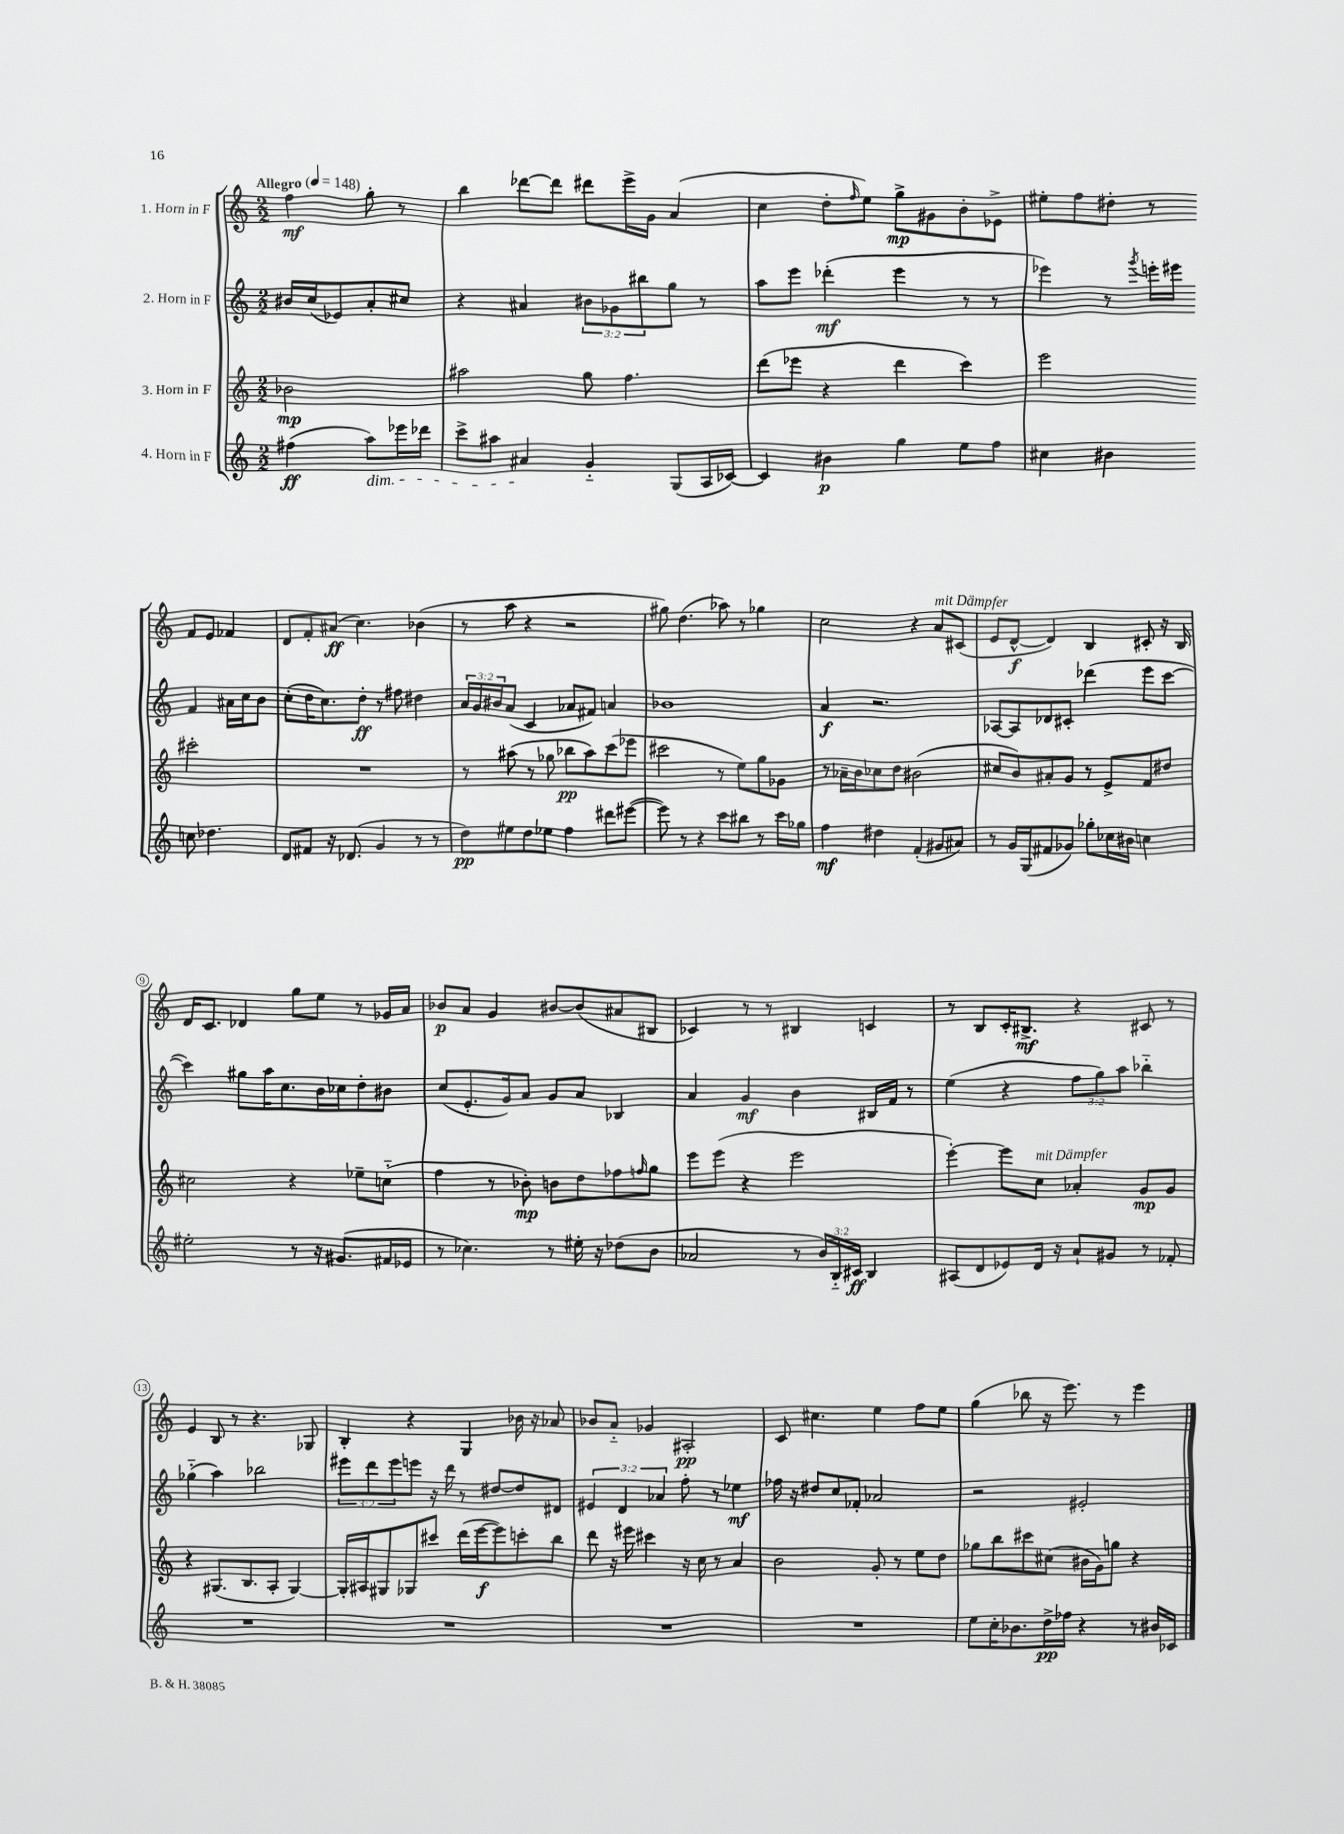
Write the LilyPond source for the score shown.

<<
\new StaffGroup <<
\new Staff = "s0" \with { instrumentName = "1. Horn in F" } {
    \clef treble \key c \major \numericTimeSignature \time 2/2 \partial 2 \tempo "Allegro" 4 = 148
    f''4\mf g''8-. r8 |
    b''4 des'''8~ des'''8 dis'''8 e'''16-> g'16 a'4( |
    c''4 d''8-. \grace { f''16 } e''8) g''8->\mp gis'8 b'8-. ees'8-> |
    eis''8-. f''8 dis''8-. r8 f'8 e'8 fes'4 |
    d'8 f'8-. ais'8\ff( c''4.) bes'4( |
    r8 a''8 r4 r2 |
    gis''8) d''4.( aes''8) r8 ges''4 |
    c''2 r4 a'8^\markup { \italic "mit Dämpfer" } cis'8( |
    e'8 d'8~-^\f d'4) b4 cis'8-. r16 b16 |
    d'16 c'8. des'4 g''8 e''8 r8 ges'16 a'16 |
    bes'8\p a'8 g'4 bis'8~ bis'8( ais'8 bis8 |
    ces'4) r8 r8 bis4 c'4 |
    r8 b8 c'16-. bis8.->\mf r4 cis'8 r8 |
    e'4 b8 r8 r4. ges8 |
    b4-. r4 g4 bes'16 r16 aes'8 |
    bes'8 a'8-_ ges'4 ais2-.\pp |
    c'8 cis''4. e''4 f''8 e''8 |
    g''4( bes''8 r16 e'''8.) r8 e'''4 \bar "|." |
}
\new Staff = "s1" \with { instrumentName = "2. Horn in F" } {
    \clef treble \key c \major \numericTimeSignature \time 2/2 \override Staff.TupletNumber.text = #tuplet-number::calc-fraction-text \partial 2
    bis'16 c''16( ees'8) a'8-. cis''8 |
    r4 ais'4 \tuplet 3/2 { bis'8 ges'8 bis''8 } g''8 r8 |
    a''8 e'''8 des'''4-.\mf( e'''4 r8 r8 |
    ees'''4) r8 \acciaccatura { g'''8 } e'''16-. eis'''16 f'4 ais'16 c''16 b'8 |
    c''8-.( d''16 c''8.) d''8-.\ff r8 fis''8 dis''4 |
    \tuplet 3/2 { a'16 g'16 bis'16 } a'8( c'4 aes'8 fis'8) a'4 |
    bes'1 |
    a'4\f r2. |
    aes8~ aes8 des'8 cis'8-. des'''4( e'''8 c'''8~ |
    c'''4) gis''8 a''16 c''8. b'16 ces''16 d''8-. bis'8 |
    c''8( e'8.-. g'16) a'8 g'8 a'8 bes4 |
    a'4 g'4\mf b'4 bis16 f'16 r8 |
    e''4( r4 \tuplet 3/2 { f''8 g''8) a''8 } bes''4-_ |
    ges''4-_( a''4) bes''2 |
    \tuplet 3/2 { eis'''8 d'''8 eis'''8 } e'''8 r16 d'''16 r8 dis''8~ dis''8 dis'8 |
    \tuplet 3/2 { eis'4 d'4 aes'4 } f''8-. r8 ees''4\mf |
    fes''16 r16 dis''8 c''8 fes'8-. aes'2 |
    r2 eis'2-. \bar "|." |
}
\new Staff = "s2" \with { instrumentName = "3. Horn in F" } {
    \clef treble \key c \major \numericTimeSignature \time 2/2 \partial 2
    bes'2\mp |
    ais''2 g''8 f''4. |
    d'''8( ees'''8 r4 d'''4 c'''4) |
    e'''2 cis'''2-. |
    R1 |
    r8 ais''8( r8 ges''8 bes''8\pp ais''8) c'''8( ees'''8 |
    cis'''2 r8 e''8) g''8 ges'8 |
    r8 aes'16-- b'16 ces''8 d''8 bis'2( |
    cis''8 b'8) ais'8-. g'8 r8 e'8-> f'8 dis''8 |
    cis''2 r4 ees''8-- c''8-_( |
    f''4 r8 bes'8-.\mp) b'8 d''8 fes''8 \grace { f''16 } g''8 |
    e'''8 e'''8( r4 e'''2 |
    e'''4~-.) e'''8 c''8^\markup { \italic "mit Dämpfer" } aes'4-. g'8\mp g'8 |
    r4 gis8.( b8. a8-. gis4~) |
    gis16-. ais16 gis8 ges8 cis'''8 d'''16( e'''16~\f e'''8) c'''8-. b''8 |
    d'''8 r16 eis'''16 cis'''4 r16 c''16 r8 a'4 |
    b'2 g'8-. r8 e''8 d''8 |
    ges''8 b''8 cis'''8 cis''8( bis'16 g'16) g''8 r4 \bar "|." |
}
\new Staff = "s3" \with { instrumentName = "4. Horn in F" } {
    \clef treble \key c \major \numericTimeSignature \time 2/2 \override Staff.TupletNumber.text = #tuplet-number::calc-fraction-text \partial 2
    fis''4\ff( a''8\dim) ees'''16 des'''16 |
    c'''8-> ais''8 ais'4\! g'4-_ g8( a16 ces'16~) |
    ces'4 bis'4\p g''4 e''8 f''8 |
    cis''4 bis'4 c''8 des''4. |
    d'8 fis'8 r16 des'8.( g'4 r8 r8 |
    d''8\pp) eis''8 d''8 ees''8 f''4 dis'''8 eis'''8~( |
    eis'''8) r8 r4 c'''8 bis''8 r8 c'''16 ges''16 |
    f''4\mf dis''4 f'4-.( gis'8 ais'8) |
    r8 g'16 g16( fis'8 ges'8) ges''8-. ces''16 bis'16 c''4 |
    eis''2-. r8 r16 gis'8.( fis'16 ees'16 |
    r8 ces''4.) r8 eis''16-. r16 des''8( b'8 |
    aes'2 r8 \tuplet 3/2 { b'16) b16-_ cis'16\ff } b4 |
    ais8( d'8 ees'8) d'16 r16 a'8-! gis'8 r8 fes'8-. |
    R1 |
    R1 |
    R1 |
    R1 |
    e''8 c''16-. bes'8. d''16->\pp fes''16 r4 r8 bis'16 ces'16 \bar "|." |
}
>>
>>
\layout { \context { \Score \override BarNumber.stencil = #(make-stencil-circler 0.1 0.3 ly:text-interface::print) } }
